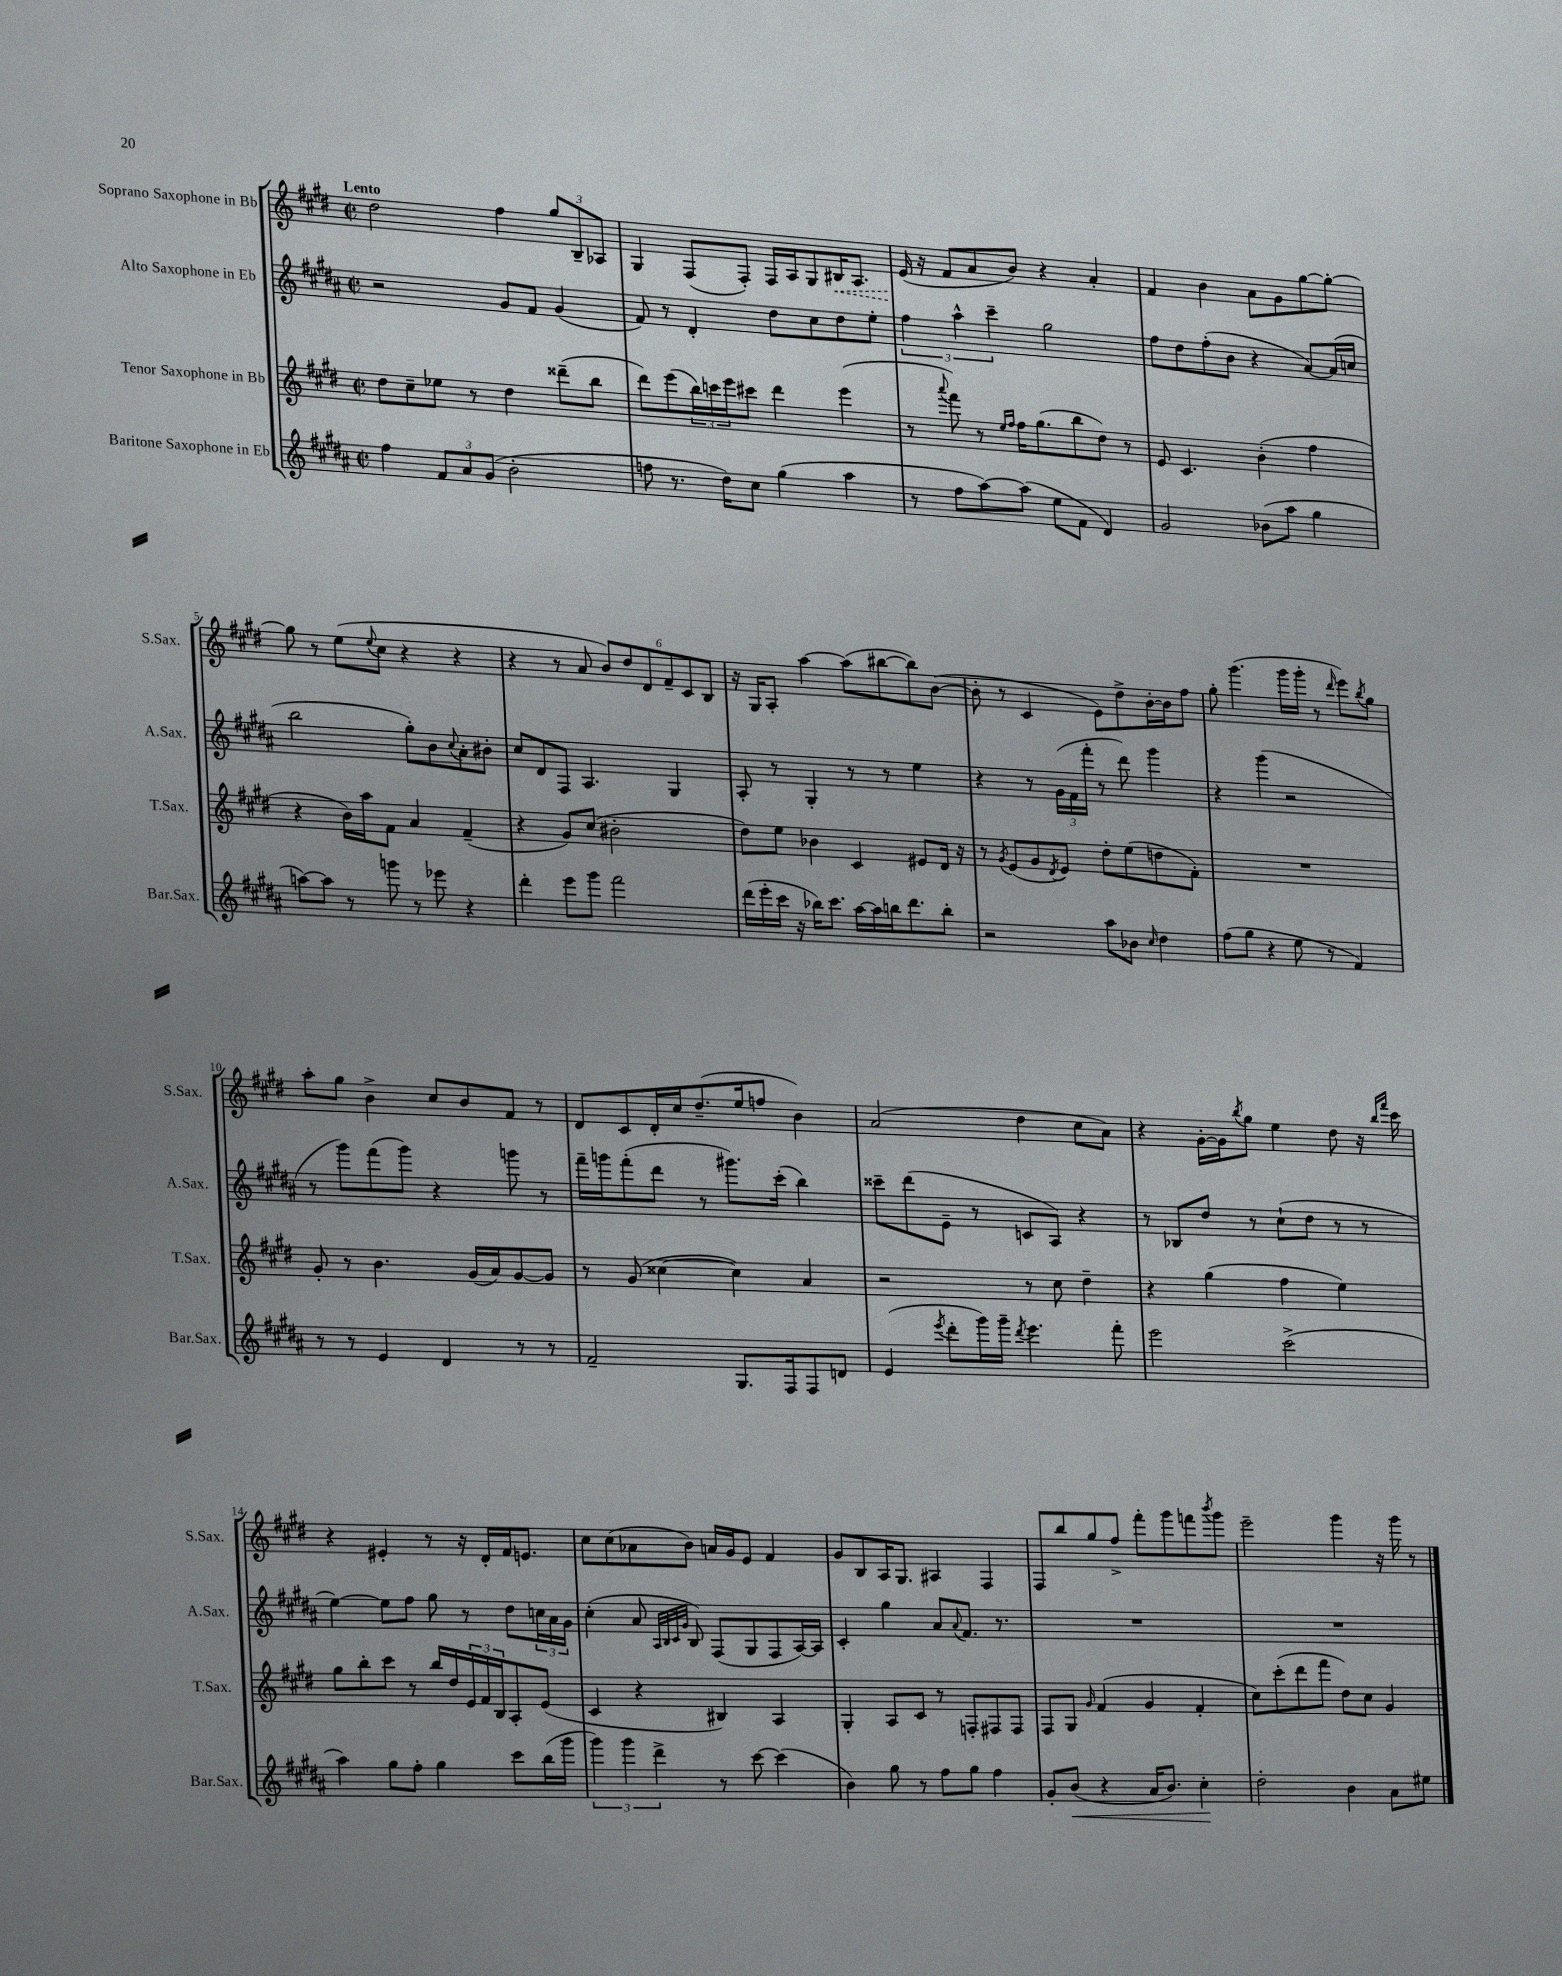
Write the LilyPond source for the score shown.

<<
\new StaffGroup <<
\new Staff = "s0" \with { instrumentName = "Soprano Saxophone in Bb" shortInstrumentName = "S.Sax." } {
    \clef treble \key e \major \defaultTimeSignature \time 2/2 \tempo "Lento"
    dis''2 fis''4 \tuplet 3/2 { gis''8 b8-- aes8 } |
    gis4 fis8( fis8-.) fis16 a16 gis8 \once \override Hairpin.style = #'dashed-line bis16\< a8. |
    e'16\!( r16 fis'8 a'8 b'8) r4 a'4-. |
    fis'4 b'4 a'8 gis'8 gis''8~ gis''8~-. |
    gis''8 r8 e''8( \appoggiatura { e''8 } cis''8 r4 r4 |
    r4 r8 a'8 \tuplet 6/4 { b'8) dis''8 dis'8 fis'8-- cis'8 b8 } |
    r16 gis16 a8-. a''4~ a''8( bis''8~ bis''8) b'8~( |
    b'8-. r8 cis'4 e'8) dis''8-> b'16~-. b'16 fis''8 |
    gis''8-. gis'''4.( gis'''16 gis'''16-. r8 \grace { dis'''16 } e'''8) \acciaccatura { b''8 } gis''8 |
    a''8-. gis''8 b'4-> cis''8 b'8 fis'8 r8 |
    dis'8 cis'8 dis'16-. cis''16 dis''8.--( e''16 f''8 b'4) |
    a'2( dis''4 cis''8 a'8) |
    r4 gis'16~-. gis'16 \acciaccatura { b''8 } gis''8 e''4 dis''8 r16 \grace { b''16 fis'''16 } cis'''16 |
    r4 eis'4-. r8 r16 dis'16-. fis'16 e'8. |
    cis''8 cis''8( aes'8 b'8) a'16 gis'16 e'8 fis'4 |
    gis'8 b8 a16 gis8. ais4 fis4 |
    fis8 b''8 gis''8 fis''8-> fis'''8-. gis'''8 f'''8 \acciaccatura { b'''8 } gis'''8 |
    e'''2-- gis'''4 r16 gis'''16 r8 \bar "|." |
}
\new Staff = "s1" \with { instrumentName = "Alto Saxophone in Eb" shortInstrumentName = "A.Sax." } {
    \clef treble \key b \major \defaultTimeSignature \time 2/2
    r2 gis'8 fis'8 gis'4( |
    fis'8) r8 dis'4-. dis''8 cis''8 dis''8 e''8-. |
    \tuplet 3/2 { fis''4 ais''4-^ cis'''4-- } gis''2 |
    fis''8 dis''8 fis''8-.( b'8 r4 ais'8~) ais'16( c''16 |
    b''2 gis''8-.) b'8 \appoggiatura { cis''8 } ais'8-. bis'8-. |
    cis''8 dis'8 fis8 ais4. gis4 |
    ais8-. r8 gis4-. r8 r8 e''4 |
    r4 r8 \tuplet 3/2 { gis'16( fis'16 fis'''16-. } r8 dis'''8) gis'''4 |
    r4 gis'''4( r2 |
    r8 gis'''8) fis'''8( gis'''8) r4 g'''8 r8 |
    fis'''16-- g'''16 fis'''8-.( dis'''8 r8 gis'''8.) cis'''16-.( b''4) |
    cisis'''8-- dis'''8( e'8-- r8 c'8 ais8) r4 |
    r8 bes8 dis''8 r8 cis''8-!( dis''8 r8 r8 |
    e''4~) e''8 fis''8 gis''8 r8 dis''8 \tuplet 3/2 { c''16 ais'16 gis'16 } |
    cis''4-.( ais'8 \grace { ais32 b32 cis'32 gis'32 } b8) fis8( gis8 fis8 ais16~) ais16 |
    cis'4-. gis''4 ais'8 \appoggiatura { ais'8 } fis'8. r8. |
    R1 |
    R1 \bar "|." |
}
\new Staff = "s2" \with { instrumentName = "Tenor Saxophone in Bb" shortInstrumentName = "T.Sax." } {
    \clef treble \key e \major \defaultTimeSignature \time 2/2
    dis''8 cis''8-- ees''8 r8 dis''4 disis'''8--( b''8 |
    dis'''8) e'''8( \tuplet 3/2 { b''16) c'''16 e'''16 } cis'''8 dis'''4 e'''4( |
    r8 \appoggiatura { a'''8 } fis'''8) r8 \grace { e''16 fis''16 } fis''16 gis''8.( b''8 dis''8) r8 |
    e'8 cis'4. b'4-.( fis''4 |
    r4 b'16) a''16 fis'8 a'4 fis'4--( |
    r4 gis'8) cis''8( bis'2-. |
    dis''8) e''8 bes'4 cis'4 eis'8 dis'16 r16 |
    r8 \acciaccatura { gis'8 } e'8( gis'8 \acciaccatura { dis'8 } e'8) dis''8-. e''8( d''8 fis'8-.) |
    R1 |
    gis'8-. r8 b'4. gis'16( a'16) gis'8~ gis'8 |
    r8 gis'8( cisis''4~ cisis''4) a'4 |
    r2 r8 cis''8 dis''4-- |
    r4 gis''4( fis''4 e''4) |
    gis''8 b''8-. cis'''8 r8 b''16 dis''16 \tuplet 3/2 { e'16 fis'16 b16 } a8-. e'8( |
    cis'4 r4 bis4) a4 |
    gis4-. a8 cis'8 r8 f8-. fis8 fis8 |
    fis8 gis8 \grace { gis'16 } fis'4( gis'4 fis'4-. |
    cis''8) cis'''8-.( dis'''8 fis'''8 dis''8) cis''8 gis'4 \bar "|." |
}
\new Staff = "s3" \with { instrumentName = "Baritone Saxophone in Eb" shortInstrumentName = "Bar.Sax." } {
    \clef treble \key b \major \defaultTimeSignature \time 2/2
    fis''4 \tuplet 3/2 { fis'8 ais'8 gis'8( } b'2-. |
    f''8 r8. dis''16) cis''8 gis''4( ais''4 |
    r8 fis''8 ais''8~) ais''8( e''8 fis'8 dis'4) |
    gis'2 bes'8( ais''8 gis''4 |
    a''8~) a''8 r8 g'''8 r8 ees'''8 r4 |
    dis'''4-. e'''8 gis'''8 fis'''2 |
    dis'''16( e'''16-. cis'''16 r16 bes''16) cis'''8. ais''16~ ais''16 b''16 dis'''8. b''8-. |
    r2 ais''8 bes'8 \grace { cis''16 } dis''4 |
    fis''8( gis''8 r4 e''8 r8 fis'4) |
    r8 r8 e'4 dis'4 r8 r8 |
    fis'2-- gis8. fis16 fis8 d'8 |
    e'4( \acciaccatura { e'''8 } dis'''8-. gis'''16) gis'''16-- \acciaccatura { dis'''8 } e'''4. fis'''8-. |
    e'''2 cis'''2->( |
    ais''4) gis''8 fis''8-. gis''4 cis'''8 b''16( gis'''16 |
    \tuplet 3/2 { gis'''4) gis'''4 dis'''4-> } r8 cis'''8~ cis'''4( |
    b'4) gis''8 r8 fis''8 gis''8 fis''4 |
    gis'8-. b'8\<( r4 ais'16 b'8.) cis''4-.\! |
    dis''2-. b'4 ais'8 eis''8 \bar "|." |
}
>>
>>
